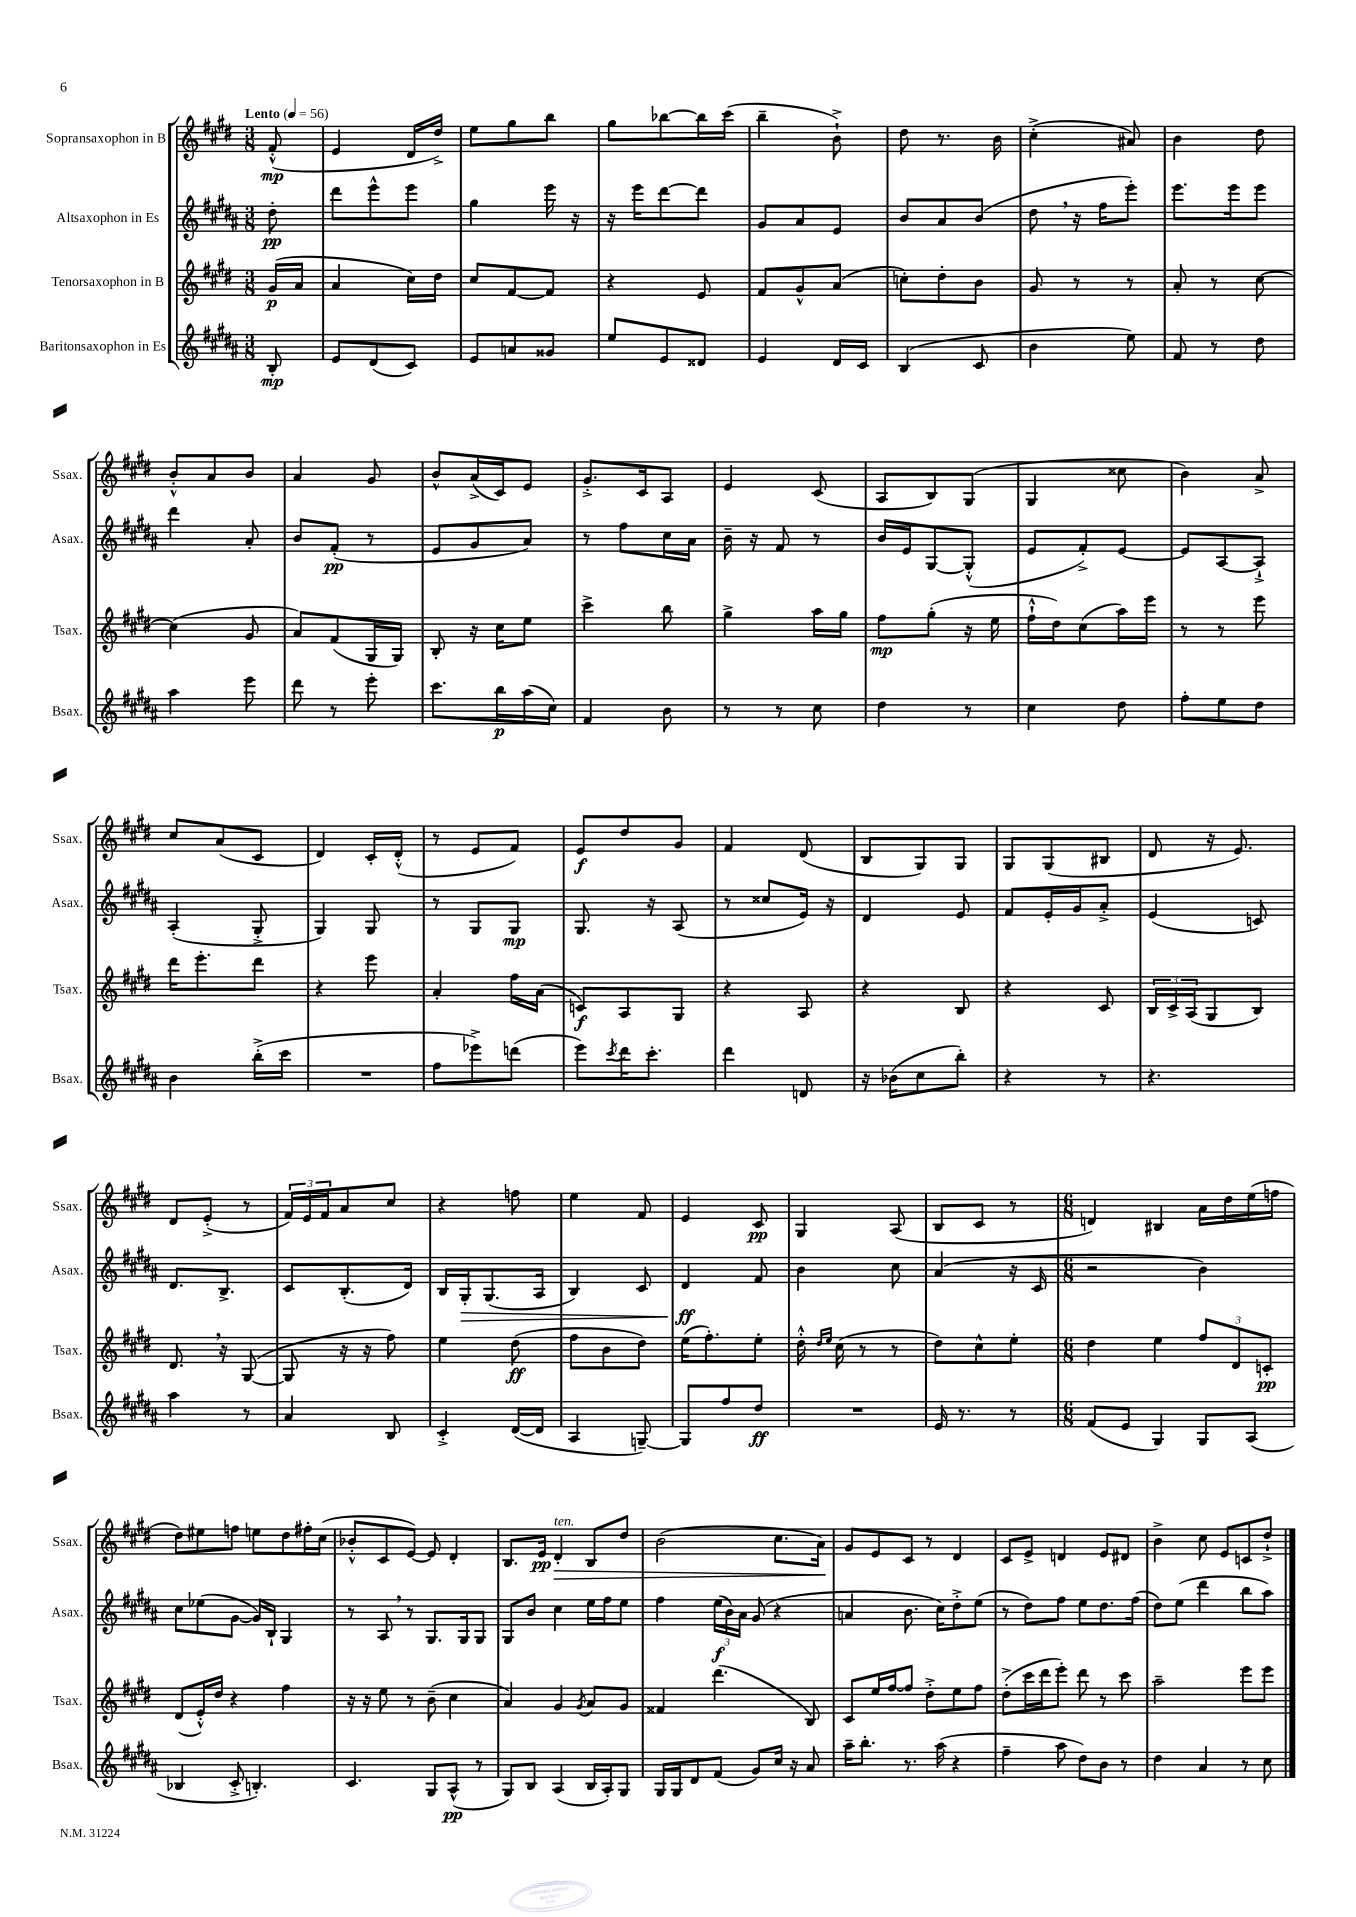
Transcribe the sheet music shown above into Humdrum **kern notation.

**kern	**dynam	**kern	**dynam	**kern	**dynam	**kern	**dynam
*part4	*part4	*part3	*part3	*part2	*part2	*part1	*part1
*staff4	*staff4	*staff3	*staff3	*staff2	*staff2	*staff1	*staff1
*I"Baritonsaxophon in Es	*	*I"Tenorsaxophon in B	*	*I"Altsaxophon in Es	*	*I"Sopransaxophon in B	*
*I'Bsax.	*	*I'Tsax.	*	*I'Asax.	*	*I'Ssax.	*
*clefG2	*	*clefG2	*	*clefG2	*	*clefG2	*
*k[f#c#g#d#a#]	*	*k[f#c#g#d#]	*	*k[f#c#g#d#a#]	*	*k[f#c#g#d#]	*
*M3/8	*	*M3/8	*	*M3/8	*	*M3/8	*
*MM56	*	*MM56	*	*MM56	*	*MM56	*
=	=	=	=	=	=	=	=
!	!	!	!	!	!	!LO:TX:a:B:t=Lento	!
8B'/	mp	(16g#/LL	p	8dd#'\	pp	(8f#'^^/	mp
.	.	16a/JJ	.	.	.	.	.
=1	=1	=1	=1	=1	=1	=1	=1
8e/L	.	4a/	.	8ddd#\L	.	4e/	.
(8d#/	.	.	.	8eee^^\	.	.	.
8c#/J)	.	16cc#\LL)	.	8eee\J	.	16d#/LL	.
.	.	16dd#\JJ	.	.	.	16dd#^/JJ)	.
=2	=2	=2	=2	=2	=2	=2	=2
8e/L	.	8cc#/L	.	4gg#\	.	8ee\L	.
8an/	.	[8f#/	.	.	.	8gg#\	.
8g##X/J	.	8f#/J]	.	16eee\	.	8bb\J	.
.	.	.	.	16r	.	.	.
=3	=3	=3	=3	=3	=3	=3	=3
8ee/L	.	4r	.	16r	.	8gg#\L	.
.	.	.	.	16eee\KL	.	.	.
8e/	.	.	.	[8ddd#\	.	[8bb-X\	.
8d##X/J	.	8e/	.	8ddd#\J]	.	16bb-\L]	.
.	.	.	.	.	.	(16ccc#\JJ	.
=4	=4	=4	=4	=4	=4	=4	=4
4e/	.	8f#/L	.	8g#/L	.	4bb~\	.
.	.	8g#^^/	.	8a#/	.	.	.
16d#/LL	.	(8a/J	.	8e/J	.	8b`^\)	.
16c#/JJ	.	.	.	.	.	.	.
=5	=5	=5	=5	=5	=5	=5	=5
(4B/	.	8ccn'\L)	.	8b/L	.	8dd#\	.
.	.	8dd#'\	.	8a#/	.	8.r	.
8c#/	.	8b\J	.	(8b/J	.	.	.
.	.	.	.	.	.	16b\	.
=6	=6	=6	=6	=6	=6	=6	=6
4b\	.	8g#/	.	8dd#,\	.	(4cc#'^\	.
.	.	8r	.	16r	.	.	.
.	.	.	.	16ff#\KL	.	.	.
8ee\)	.	8r	.	8eee'\J)	.	8a#X/)	.
=7	=7	=7	=7	=7	=7	=7	=7
8f#/	.	8a'/	.	8.eee\L	.	4b\	.
8r	.	8r	.	.	.	.	.
.	.	.	.	16eee\k	.	.	.
8dd#\	.	[8cc#\	.	8eee\J	.	8dd#\	.
!!LO:LB:g=z
=8	=8	=8	=8	=8	=8	=8	=8
4aa#\	.	(4cc#\]	.	4ddd#\	.	8b'^^/L	.
.	.	.	.	.	.	8a/	.
8eee\	.	8g#/	.	8a#'/	.	8b/J	.
=9	=9	=9	=9	=9	=9	=9	=9
8ddd#\	.	8a/L)	.	8b/L	.	4a/	.
8r	.	(8f#/	.	(8f#'/J	pp	.	.
8eee'\	.	16G#/L	.	8r	.	8g#/	.
.	.	16G#/JJ)	.	.	.	.	.
=10	=10	=10	=10	=10	=10	=10	=10
8.ccc#\L	.	8B'/	.	8e/L	.	8b^^/L	.
.	.	16r	.	8g#/	.	(16a^/L	.
16bb\L	p	16cc#\KL	.	.	.	16c#/J)	.
(16aa#\	.	8ee\J	.	8a#/J)	.	8e/J	.
16cc#\JJ)	.	.	.	.	.	.	.
=11	=11	=11	=11	=11	=11	=11	=11
4f#/	.	4ccc#^\	.	8r	.	8.g#'^/L	.
.	.	.	.	8ff#\L	.	.	.
.	.	.	.	.	.	16c#/k	.
8b\	.	8bb\	.	16cc#\L	.	8A/J	.
.	.	.	.	16a#\JJ	.	.	.
=12	=12	=12	=12	=12	=12	=12	=12
8r	.	4gg#^\	.	16b~\	.	4e/	.
.	.	.	.	16r	.	.	.
8r	.	.	.	8f#/	.	.	.
8cc#\	.	16aa\LL	.	8r	.	(8c#/	.
.	.	16gg#\JJ	.	.	.	.	.
=13	=13	=13	=13	=13	=13	=13	=13
4dd#\	.	8ff#\L	mp	16b/LL	.	8A/L	.
.	.	.	.	16e/J	.	.	.
.	.	(8gg#'\J	.	[8G#/	.	8B/)	.
8r	.	16r	.	(8G#'^^/J]	.	(8G#/J	.
.	.	16ee\	.	.	.	.	.
=14	=14	=14	=14	=14	=14	=14	=14
4cc#\	.	16ff#`^^\LL	.	8e/L	.	4G#/	.
.	.	16dd#\J)	.	.	.	.	.
.	.	(8cc#\	.	8f#'^/)	.	.	.
8dd#\	.	16aa\L)	.	[8e/J	.	8cc##X\	.
.	.	16eee\JJ	.	.	.	.	.
=15	=15	=15	=15	=15	=15	=15	=15
8ff#'\L	.	8r	.	8e/L]	.	4b\)	.
8ee\	.	8r	.	[8A#/	.	.	.
8dd#\J	.	8eee\	.	8A#`^/J]	.	8a^/	.
!!LO:LB:g=z
=16	=16	=16	=16	=16	=16	=16	=16
4b\	.	16ddd#\KL	.	(4A#'/	.	8cc#/L	.
.	.	8.eee'\	.	.	.	.	.
.	.	.	.	.	.	(8a/	.
(16bb'^\LL	.	8ddd#\J	.	8G#'^/	.	8c#/J	.
16ccc#\JJ	.	.	.	.	.	.	.
=17	=17	=17	=17	=17	=17	=17	=17
4.r	.	4r	.	4G#/)	.	4d#/)	.
.	.	8eee\	.	8G#/	.	16c#'/LL	.
.	.	.	.	.	.	(16d#'^^/JJ	.
=18	=18	=18	=18	=18	=18	=18	=18
8ff#\L	.	4a'/	.	8r	.	8r	.
8eee-X^\)	.	.	.	8G#/L	.	8e/L	.
(8dddn\J	.	16ff#\LL	.	8G#/J	mp	8f#/J)	.
.	.	(16a\JJ	.	.	.	.	.
=19	=19	=19	=19	=19	=19	=19	=19
8eee\L)	.	8cn/L)	f	8.G#/	.	8e/L	f
8qccc#/	.	.	.	.	.	.	.
16ddd#\K	.	8A/	.	.	.	8dd#/	.
8.ccc#'\J	.	.	.	16r	.	.	.
.	.	8G#/J	.	(8A#/	.	8g#/J	.
=20	=20	=20	=20	=20	=20	=20	=20
4ddd#\	.	4r	.	8r	.	4f#/	.
.	.	.	.	8cc##X/L	.	.	.
8dn/	.	8A/	.	16e/Jk)	.	(8d#/	.
.	.	.	.	16r	.	.	.
=21	=21	=21	=21	=21	=21	=21	=21
16r	.	4r	.	4d#/	.	8B/L	.
(16b-X\KL	.	.	.	.	.	.	.
8cc#\	.	.	.	.	.	8G#/)	.
8bb'\J)	.	8B/	.	8e/	.	8G#/J	.
=22	=22	=22	=22	=22	=22	=22	=22
4r	.	4r	.	8f#/L	.	8G#/L	.
.	.	.	.	16e'/L	.	(8G#/	.
.	.	.	.	16g#/J	.	.	.
8r	.	8c#/	.	8a#'^/J	.	8B#X/J	.
=23	=23	=23	=23	=23	=23	=23	=23
4.r	.	24B/LL	.	(4e/	.	8d#/	.
.	.	24c#^/	.	.	.	.	.
.	.	(24A/J	.	.	.	.	.
.	.	8G#/	.	.	.	16r	.
.	.	.	.	.	.	8.e/)	.
.	.	8B/J)	.	8cn/)	.	.	.
!!LO:LB:g=z
=24	=24	=24	=24	=24	=24	=24	=24
4aa#\	.	8.d#,/	.	8.d#/L	.	8d#/L	.
.	.	.	.	.	.	(8e'^/J	.
.	.	16r	.	8.B^/J	.	.	.
8r	.	([8G#/	.	.	.	8r	.
=25	=25	=25	=25	=25	=25	=25	=25
4a#/	.	8G#/]	.	8c#/L	.	24f#/LL)	.
.	.	.	.	.	.	24e/	.
.	.	.	.	.	.	24f#/J	.
.	.	16r	.	(8.B'/	.	8a/	.
.	.	16r	.	.	.	.	.
8B/	.	8ff#\)	.	.	.	8cc#/J	.
.	.	.	.	16d#/Jk)	.	.	.
=26	=26	=26	=26	=26	=26	=26	=26
4c#'^/	.	4ee\	.	16B/LL	.	4r	.
!	!	!	!	!	!LO:HP:b	!	!
.	.	.	.	16G#'/J	>	.	.
.	.	.	.	(8.G#/	.	.	.
([16d#/LL	.	(8dd#\	ff	.	.	8ffn\	.
16d#/JJ]	.	.	.	16A#/Jk	.	.	.
=27	=27	=27	=27	=27	=27	=27	=27
4A#/	.	8ff#\L	.	4B/)	.	4ee\	.
.	.	8b\	.	.	.	.	.
[8Gn~/)	.	8dd#\J)	.	8c#/	.	8f#/	.
=28	=28	=28	=28	=28	=28	=28	=28
8G/L]	.	(16ee\KL	.	4d#/	ff	4e/	.
.	.	8.ff#'\)	.	.	.	.	.
8ff#/	.	.	.	.	.	.	.
8dd#/J	ff	8ee'\J	.	8f#/	]	8c#/	pp
=29	=29	=29	=29	=29	=29	=29	=29
4.r	.	16dd#'^^\	.	4b\	.	4G#/	.
.	.	16qqdd#/LL	.	.	.	.	.
.	.	16qqee/JJ	.	.	.	.	.
.	.	(16cc#\	.	.	.	.	.
.	.	8r	.	.	.	.	.
.	.	8r	.	8cc#\	.	(8A/	.
=30	=30	=30	=30	=30	=30	=30	=30
16e/	.	8dd#\L)	.	(4a#/	.	8B/L	.
8.r	.	.	.	.	.	.	.
.	.	8cc#^^\	.	.	.	8c#/J	.
8r	.	8ee'\J	.	16r	.	8r	.
.	.	.	.	16c#/	.	.	.
=31	=31	=31	=31	=31	=31	=31	=31
*M6/8	*	*M6/8	*	*M6/8	*	*M6/8	*
(8f#/L	.	4dd#\	.	2r	.	4dn/)	.
8e/J	.	.	.	.	.	.	.
4G#/)	.	4ee\	.	.	.	4B#X/	.
8G#/L	.	12ff#/L	.	4b\)	.	16a\LL	.
.	.	.	.	.	.	16dd#\	.
.	.	12d#/	.	.	.	.	.
(8A#/J	.	.	.	.	.	(16ee\	.
.	.	12cn'/J	pp	.	.	.	.
.	.	.	.	.	.	16ffn\JJ	.
!!LO:LB:g=z
=32	=32	=32	=32	=32	=32	=32	=32
4B-X/	.	(8d#/L	.	8cc#\L	.	8dd#\L)	.
.	.	16e'^^/L)	.	(8ee-X\	.	8ee#X\	.
.	.	16dd#/JJ	.	.	.	.	.
8c#'^/	.	4r	.	[8g#\J	.	8ffn\J	.
4.Bn'/)	.	.	.	16g#/LL])	.	8een\L	.
.	.	.	.	16B`/JJ	.	.	.
.	.	4ff#\	.	4G#/	.	8dd#\	.
.	.	.	.	.	.	16ff#X'\L	.
.	.	.	.	.	.	(16cc#\JJ	.
=33	=33	=33	=33	=33	=33	=33	=33
4.c#/	.	16r	.	8r	.	8b-X'^^/L	.
.	.	16r	.	.	.	.	.
.	.	8ee\	.	8A#,/	.	8c#/	.
.	.	8r	.	8r	.	[8e/J)	.
8G#/L	.	(8b~\	.	8.G#/L	.	8e/]	.
(8A#^^/J	pp	4cc#\	.	.	.	4d#'/	.
.	.	.	.	16G#/k	.	.	.
8r	.	.	.	8G#/J	.	.	.
=34	=34	=34	=34	=34	=34	=34	=34
8G#/L)	.	4a/)	.	8G#/L	.	8.B/L	.
8B/J	.	.	.	8b/J	.	.	.
.	.	.	.	.	.	16e/Jk	pp
!	!	!	!	!	!	!LO:TX:a:i:t=ten.	!
!	!	!	!	!	!	!	!LO:HP:b
(4A#/	.	4g#/	.	4cc#\	.	4d#'/	>
.	.	8qg#/	.	.	.	.	.
16B/LL	.	8a/L	.	16ee\LL	.	8B/L	.
16A#'/J)	.	.	.	16ff#\J	.	.	.
8G#/J	.	8g#/J	.	8ee\J	.	8dd#/J	.
=35	=35	=35	=35	=35	=35	=35	=35
16G#/LL	.	4f##X/	.	4ff#\	.	(2b\	.
16G#/J	.	.	.	.	.	.	.
8d#/	.	.	.	.	.	.	.
(8f#/J	.	(4.ddd#\	.	(24ee\LL	f	.	.
.	.	.	.	24b\)	.	.	.
.	.	.	.	24a#\JJ	.	.	.
8g#/L)	.	.	.	(8g#/	.	.	.
16cc#/Jk	.	.	.	4r	.	8.cc#\L	.
16r	.	.	.	.	.	.	.
8a#/	.	8B/)	.	.	.	.	.
.	.	.	.	.	.	16a\Jk)	.
.	.	.	.	.	.	.	]
=36	=36	=36	=36	=36	=36	=36	=36
16aa#~\KL	.	8c#/L	.	4an/	.	8g#/L	.
8.bb'\J	.	.	.	.	.	.	.
.	.	16ee/L	.	.	.	8e/	.
.	.	[16ff#/J	.	.	.	.	.
8.r	.	8ff#/J]	.	8.b\	.	8c#/J	.
.	.	8dd#'^\L	.	.	.	8r	.
(16aa#\	.	.	.	16cc#\KL)	.	.	.
4r	.	8ee\	.	8dd#'^\	.	4d#/	.
.	.	8ff#\J	.	(8ee\J	.	.	.
=37	=37	=37	=37	=37	=37	=37	=37
4ff#~\	.	(8dd#'^\L	.	8r	.	8c#/L	.
.	.	16ccc#\L	.	8dd#\L)	.	8e^/J	.
.	.	16ddd#\J	.	.	.	.	.
8aa#\	.	8eee'\J)	.	8ff#\J	.	4dn/	.
8dd#\L)	.	8ddd#\	.	8ee\L	.	.	.
8b\J	.	8r	.	8.dd#\	.	8e/L	.
8r	.	8ccc#\	.	.	.	8d#X/J	.
.	.	.	.	(16ff#\Jk	.	.	.
=38	=38	=38	=38	=38	=38	=38	=38
4dd#\	.	2aa~\	.	8dd#\L)	.	4b^\	.
.	.	.	.	(8ee\J	.	.	.
4a#/	.	.	.	4ddd#\	.	8cc#\	.
.	.	.	.	.	.	8e/L	.
8r	.	8eee\L	.	8bb\L	.	8cn/	.
8cc#\	.	8eee\J	.	8aa#\J)	.	8dd#`^/J	.
==	==	==	==	==	==	==	==
*-	*-	*-	*-	*-	*-	*-	*-
